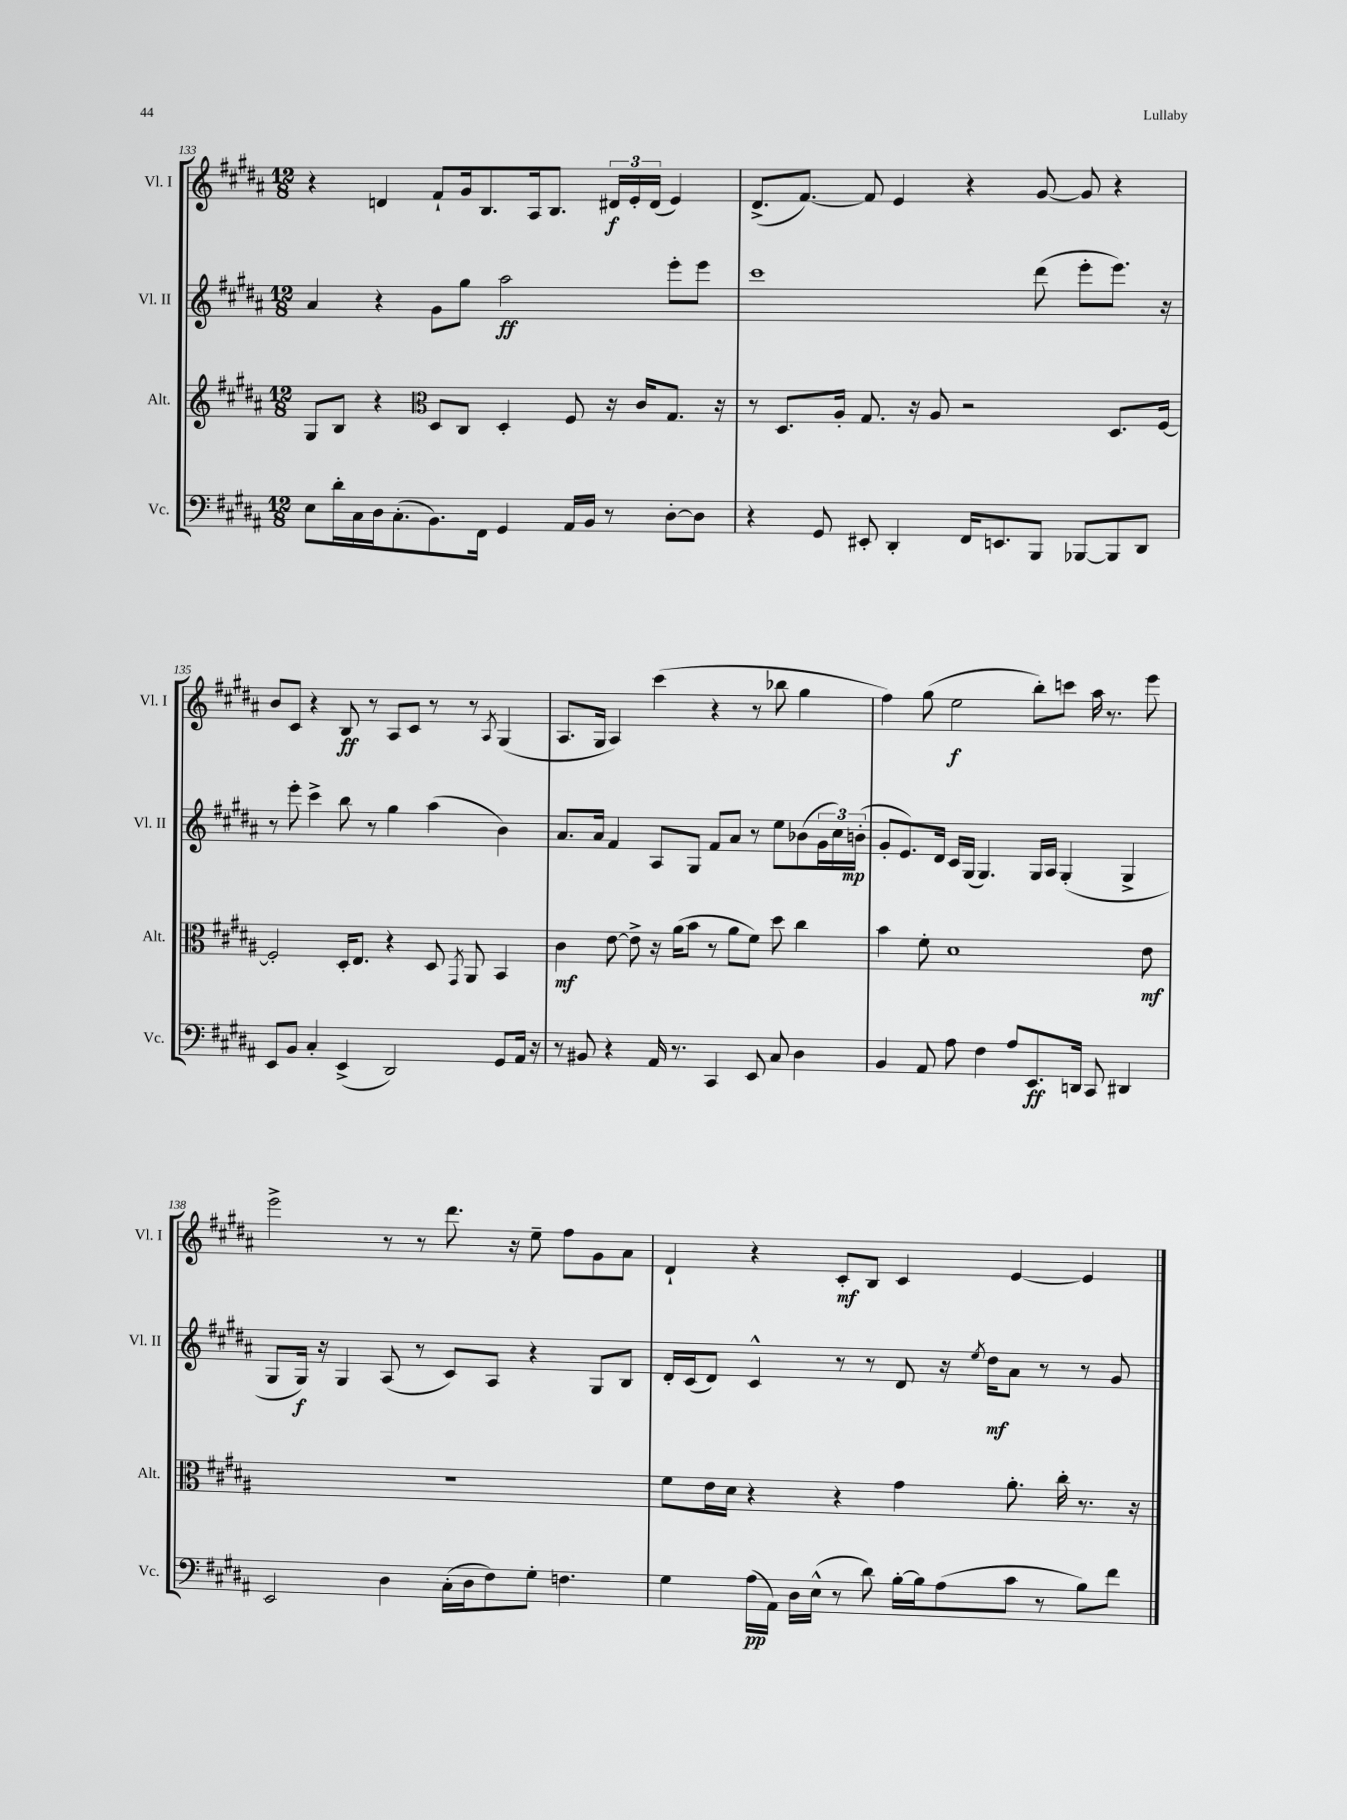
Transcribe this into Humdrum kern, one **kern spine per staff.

**kern	**kern	**kern	**kern
*staff4	*staff3	*staff2	*staff1
*clefF4	*clefG2	*clefG2	*clefG2
*k[f#c#g#d#a#]	*k[f#c#g#d#a#]	*k[f#c#g#d#a#]	*k[f#c#g#d#a#]
*M12/8	*M12/8	*M12/8	*M12/8
8E	8G#	4a#	4r
16d#'	8B	.	.
16C#	.	.	.
16D#	4r	4r	4d
(8.C#'	.	.	.
*	*clefC3	*	*
8.BB)	8D#	8g#	8f#`
.	8C#	8gg#	16g#
16FF#	.	.	8.B
4GG#	4D#'	2aa#	.
.	.	.	16A#
.	.	.	8.B
16AA#	8F#	.	.
16BB	.	.	.
8r	16r	.	24d#
.	.	.	24e'
.	16c#	.	.
.	.	.	(24d#
[8D#'	8.G#	8eee'	4e)
8D#]	.	8eee	.
.	16r	.	.
=	=	=	=
4r	8r	1ccc#	(8.d#^
.	8.D#	.	.
.	.	.	[8.f#)
8GG#	.	.	.
.	16A#'	.	.
8EE#'	8.G#	.	8f#]
4DD#'	.	.	4e
.	16r	.	.
.	8A#	.	.
16FF#	2r	.	4r
8.EE	.	.	.
8BBB	.	(8ddd#	[8g#
[8BBB-	.	8eee'	8g#]
8BBB-]	8.D#	8.eee)	4r
8DD#	.	.	.
.	[16F#	16r	.
=	=	=	=
8EE	2F#']	8r	8b
8BB	.	8eee'	8c#
4C#'	.	4ccc#^	4r
(4EE^	16D#'	8bb	8B
.	8.E	.	.
.	.	8r	8r
2DD#)	4r	4gg#	8A#
.	.	.	8c#
.	8D#	(4aa#	8r
.	8qGG#	.	.
.	8AA#	.	8r
.	.	.	8qA#
8GG#	4BB	4b)	(4G#
16AA#	.	.	.
16r	.	.	.
=	=	=	=
8r	4c#	8.a#	8.A#
8BB#	.	.	.
.	.	16a#	16G#
4r	[8e	4f#	4A#)
.	8e^]	.	.
16AA#	16r	8A#	(4ccc#
8.r	(16a#	.	.
.	8b	8G#	.
4CC#	8r	8f#	4r
.	8a#	8a#	.
8EE	8f#)	8r	8r
8C#	8dd#	8ee	8bb-
4D#	4cc#	(8b-	4gg#
.	.	24g#	.
.	.	24cc#)	.
.	.	(24b'	.
=	=	=	=
4BB	4b	8g#'	4ff#)
.	.	8.e)	.
8AA#	8f#'	.	(8gg#
.	.	16d#	.
8A#	1d#	16c#	2ee
.	.	(16G#	.
4F#	.	4.G#)	.
8A#	.	.	.
8.EE	.	16G#	8bb')
.	.	16A#	.
.	.	(4G#'	8ccc
16DD	.	.	.
8CC#	.	.	16aa#
.	.	.	8.r
4DD#	.	4G#^	.
.	8e	.	8eee
=	=	=	=
2EE	1.r	8G#	2eee^
.	.	16G#)	.
.	.	16r	.
.	.	4G#	.
4D#	.	(8A#	8r
.	.	8r	8r
(16C#'	.	8c#)	8.ddd#
16D#	.	.	.
8F#)	.	8A#	.
.	.	.	16r
8G#'	.	4r	8ee~
4.F	.	.	8ff#
.	.	8G#	8g#
.	.	8B	8a#
=	=	=	=
4G#	8f#	16d#'	4d#`
.	.	(16c#	.
.	16e	8d#)	.
.	16d#	.	.
(16A#	4r	4c#^^	4r
16AA#)	.	.	.
16D#	.	.	.
(16E^^	.	.	.
8r	4r	8r	8c#'
8d#)	.	8r	8B
[16B'	4g#	8d#	4c#
16B]	.	.	.
(8A#	.	16r	.
.	.	8qee	.
.	.	16dd#	.
8c#	8.a#'	8a#	[4e
8r	.	8r	.
.	16cc#'	.	.
8B)	8.r	8r	4e]
8f#	.	8g#	.
.	16r	.	.
==	==	==	==
*-	*-	*-	*-
